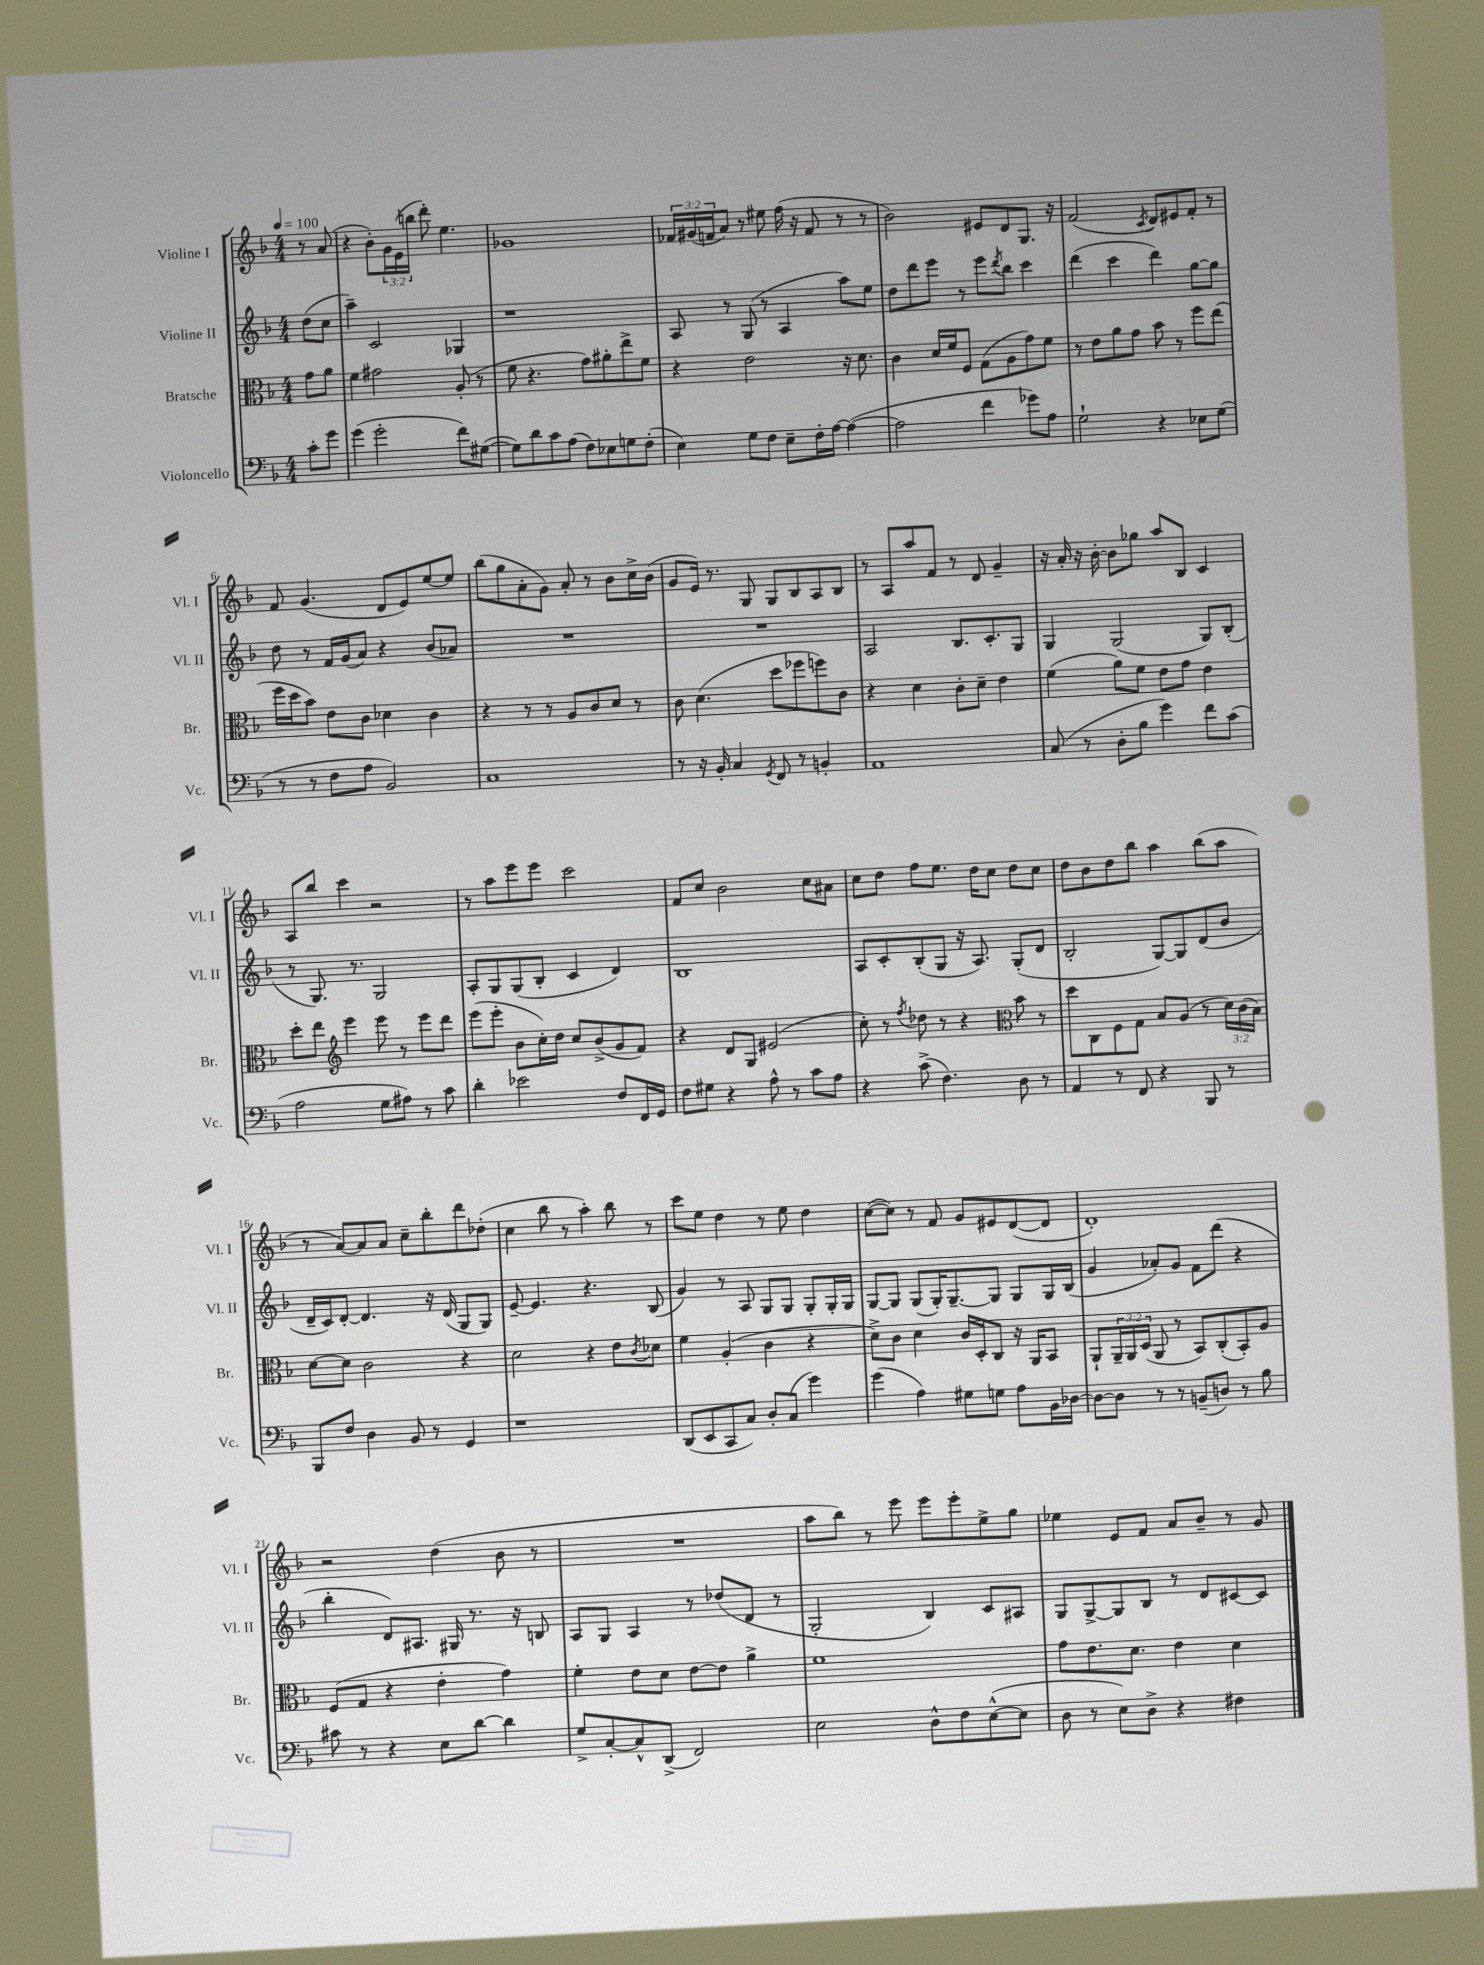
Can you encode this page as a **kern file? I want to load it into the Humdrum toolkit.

**kern	**kern	**kern	**kern
*part4	*part3	*part2	*part1
*staff4	*staff3	*staff2	*staff1
*I"Violoncello	*I"Bratsche	*I"Violine II	*I"Violine I
*I'Vc.	*I'Br.	*I'Vl. II	*I'Vl. I
*clefF4	*clefC3	*clefG2	*clefG2
*k[b-]	*k[b-]	*k[b-]	*k[b-]
*M4/4	*M4/4	*M4/4	*M4/4
*MM100	*MM100	*MM100	*MM100
=	=	=	=
8c'\L	8g\L	(8dd\L	8r
8g\J	8a\J	8cc\J	(8a/
=1	=1	=1	=1
(4g\	4f\	4aa~\)	4r
2g'\	2g#X\	2c/	8b-'\L)
.	.	.	24g\L
.	.	.	(24e\
.	.	.	24bbn\JJ
.	.	.	8ddd'\)
.	.	.	4.ee\
8f\L)	(8A'/	4G-X/	.
([8G#X\J	8r	.	.
=2	=2	=2	=2
8G#\L])	8f\	1r	1g-X
8d\	4.r	.	.
8c\	.	.	.
(8A\J	.	.	.
8F\L)	8g\L)	.	.
8E-X\	8a#X'\	.	.
8Gn\	8ee^\	.	.
(8F'\J	8f\J	.	.
=3	=3	=3	=3
4E\)	4r	8A/	24f-X/LL
.	.	.	(24g#X/
.	.	.	24fn/J
.	.	8r	8a/J)
8G\L	2e\	(8G/	8r
8F\J	.	8r	8ee#X\
8E~\L	.	4A/	(16ff\
.	.	.	16r
16F'\L	.	.	8f/
[16A\JJ	.	.	.
(4A\_	16r	8aa\L)	8r
.	8.d\	.	.
.	.	8ee\J	8r
=4	=4	=4	=4
2A\]	4c\	8dd\L	2b-\)
.	.	8ddd\	.
.	16d/LL	8eee\J	.
.	16f/J	.	.
.	8F/J	8r	.
4f\	(8G\L	8eee\L	8e#X/L
.	.	8qddd/	.
.	8A\	8bb-\J	8d/
8g-X\L)	8g\)	4ccc\	8.G/J
8A\J	8f\J	.	.
.	.	.	16r
=5	=5	=5	=5
2G`\	8r	(4ddd\	(2f/
.	8e\L	.	.
.	8a\	4ccc\	.
.	8g\J	.	.
.	.	.	8qc/
4r	8b-\	4ddd\)	8d/L)
.	8r	.	8e#X/
8E-X\L	8ff\L	[8gg\L	8f'/J
(8G\J	(8ee\J	8gg\J]	8r
!!LO:LB:g=z
=6	=6	=6	=6
8r	16ff\LL	8dd\	8f/
.	16dd\J	.	.
8r	8b-\J)	8r	(4.g/
8F\L	8e\L	16f/LL	.
.	.	(16g/J	.
8A\J	8c\J	8a/J)	.
2BB-/)	4d-X\	4r	8d/L
.	.	.	8e/)
.	4c\	(8b-/L	[8ee/
.	.	8a-X/J)	8ee/J]
=7	=7	=7	=7
1C	4r	1r	(8bb-\L
.	.	.	8gg\
.	8r	.	8a'\
.	8r	.	8g\J)
.	8A/L	.	8a'/
.	8c/	.	8r
.	8d/J	.	8b-\L
.	8r	.	16cc^\L
.	.	.	(16b-\JJ
=8	=8	=8	=8
8r	8c\	1r	8g/L
16r	(4.d\	.	16e/Jk)
16BB-'/	.	.	8.r
4C/	.	.	.
.	.	.	8G/
8qGG/	.	.	.
8FF/	8dd\L	.	8G/L
8r	8ff-X\	.	8B-/
4BBn'/	8ffn\)	.	8A/
.	8c\J	.	8B-/J
=9	=9	=9	=9
1AA	4r	2A/	8r
.	.	.	8A/L
.	4d\	.	8aa/
.	.	.	8f/J
.	8c'\L	8.B-/L	8r
.	8d~\J	.	8d/
.	.	8.c'/	.
.	4e\	.	4g~/
.	.	8G/J	.
=10	=10	=10	=10
(8C/	(4f\	4G/	16r
.	.	.	16a'/
8r	.	.	16r
.	.	.	[16b-'\
8D'\L	8a\L)	(2G/	8b-\L]
8B-\J	8f\J	.	8gg-X\J
4g\)	8e\L	.	8aa/L
.	8g\J	.	8B-/J
8f\L	4e\	8G/L)	4c/
(8c\J	.	(8B-'/J	.
!!LO:LB:g=z
=11	=11	=11	=11
2A\	8dd'\L	8r	8A/L
.	8ee\J	8.G/)	8bb-/J
*	*clefG2	*	*
.	4eee\	.	4ccc\
.	.	8.r	.
8G\L	8eee\	2G/	2r
8A#X\J)	8r	.	.
8r	8eee\L	.	.
8c\	8ddd\J	.	.
=12	=12	=12	=12
4d'\	(8eee\L	8A'/L	8r
.	8eee'\J	8G/	8aa\L
2e-X\	8b-\L	(8G/	8eee\
.	16cc'\L)	8B-'/J	8eee\J
.	16dd\JJ	.	.
.	8cc/L	4c/	2ccc\
.	(8b-^/	.	.
8F/L	8g/	4d/)	.
16FF/L	8f/J)	.	.
16GG/JJ	.	.	.
=13	=13	=13	=13
8F\L	4r	1B-	8f/L
8G#X\J	.	.	8cc/J
4r	8d/L	.	2b-\
.	8G/J	.	.
8A^^\	(2e#X/	.	.
8r	.	.	.
8c\L	.	.	8cc\L
8A\J	.	.	8a#X\J
=14	=14	=14	=14
4r	8cc'\)	8A/L	8cc\L
.	8r	8c'/	8dd\J
.	8qff/	.	.
(8c^\	8dd-X\	(8B-'/	8ff\L
4.F\)	8r	8G/J	8.ee\J
.	4r	16r	.
.	.	8.A/)	16dd\KL
.	.	.	8cc\J
*	*clefC3	*	*
8D\	8b-\	(8G'/L	8dd\L
8r	8r	8d/J	8cc\J
=15	=15	=15	=15
4AA/	8dd\L	2B-'/	8dd\L
.	8C\	.	8b-\
8r	8F\	.	8dd\
8FF/	8G\J	.	8bb-\J
4r	8B-/L	[8G/L)	4aa\
.	(8A/J	8G/]	.
8BBB-/	8r	(8d/	(8bb-\L
8r	24d\LL)	8b-/J	8aa\J
.	(24c\	.	.
.	24B-\JJ)	.	.
!!LO:LB:g=z
=16	=16	=16	=16
8BBB-/L	[8d\L	16d~/LL	8r
.	.	16c/J)	.
8F/J	8d\J]	[8d'/J	[8a/L)
4D\	2c\	4.d/]	8a/]
.	.	.	8a/J
8BB-/	.	.	8cc~\L
8r	.	16r	8bb-'\
.	.	(16d/	.
4GG/	4r	8G/L	8ddd\
.	.	8G/J)	(8dd-X'\J
=17	=17	=17	=17
1r	2d\	[8e~/	4cc\
.	.	4.e/]	.
.	.	.	8bb-\
.	.	.	8r
.	4r	4.r	4aa'\)
.	8e\L	.	8bb-\
.	8qc/	.	.
.	8d-X\J	(8B-/	8r
=18	=18	=18	=18
(8DD/L	4f\	4g/)	8ccc\L
8EE/	.	.	8ee\J
8CC/	(4A'/	8r	4dd\
8C/J)	.	8A/	.
8D'/L	4c\	8G/L	8r
(8C/J	.	8G/J	8ee\
4g\)	4r	8G'/L	4dd\
.	.	16G'/L	.
.	.	16G/JJ	.
=19	=19	=19	=19
(4g\	8d^\L)	[8G/L	([8cc\L
.	8c\J	8G/J]	8cc\J])
4A\)	4d\	(8G/L	8r
.	.	16G'/K)	8f/
.	.	[8.G~/	.
8G#X\L	16c/LL	.	8g/L
.	16D'/J	.	.
8Gn\J	8C/J	8G/J]	8e#X/
8A\L	16r	8G/L	([8d/
.	16AA/KL	.	.
16BB-\L	8BB-/J	16G/L	8d/J]
[16D-X\JJ	.	(16B-/JJ	.
=20	=20	=20	=20
8D-\L_	8AA`/L	4g/	1d')
8D-\J]	24AA~/L	.	.
.	24AA/	.	.
.	(24D/JJ	.	.
8r	8AA/	8a-X'/L)	.
8r	8r	8g/J	.
(8BBn~/L	8BB-/L)	8f\L	.
8Dn/J)	(8C'/	(8ddd\J	.
8r	8BB-'/)	4r	.
8B-\	8A/J	.	.
!!LO:LB:g=z
=21	=21	=21	=21
8c#X\	(8F/L	4bb-'\	2r
8r	8G/J	.	.
4r	4r	8d/L)	.
.	.	8.A#X/J	.
8E\L	4e'\	.	(4dd\
.	.	16G#X/	.
[8d\J	.	8.r	.
4d\]	4g\)	.	8b-\
.	.	16r	.
.	.	8Bn/	8r
=22	=22	=22	=22
8G^/L	4f'\	8A/L	1r
[8C'/	.	8G/J	.
8C^^/]	8e\L	4A/	.
(8DD^/J	8d\J	.	.
2FF/)	[8e\L	8r	.
.	8e\J]	(8dd-X/L	.
.	4a^\	8d/J	.
.	.	8r	.
=23	=23	=23	=23
2E\	1f	2G'/	8aa\L
.	.	.	8bb-\J)
.	.	.	8r
.	.	.	8eee\
8D^^\L	.	4B-/)	8eee\L
8F\	.	.	8eee'\
([8E^^\	.	8c/L	8ee^\
8E\J]	.	8A#X/J	8gg\J
=24	=24	=24	=24
8D\	8g\L	8G/L	4ee-X\
8r	8.e\	[8G^/	.
8E\L)	.	8G/]	8e/L
.	8.d\J	.	.
8D^\J	.	8B-/J	8f/J
4r	4e\	8r	8a/L
.	.	8d/L	8b-~/J
4F#X\	4d\	[8c#X/	8r
.	.	8c#/J]	8g/
==	==	==	==
*-	*-	*-	*-
